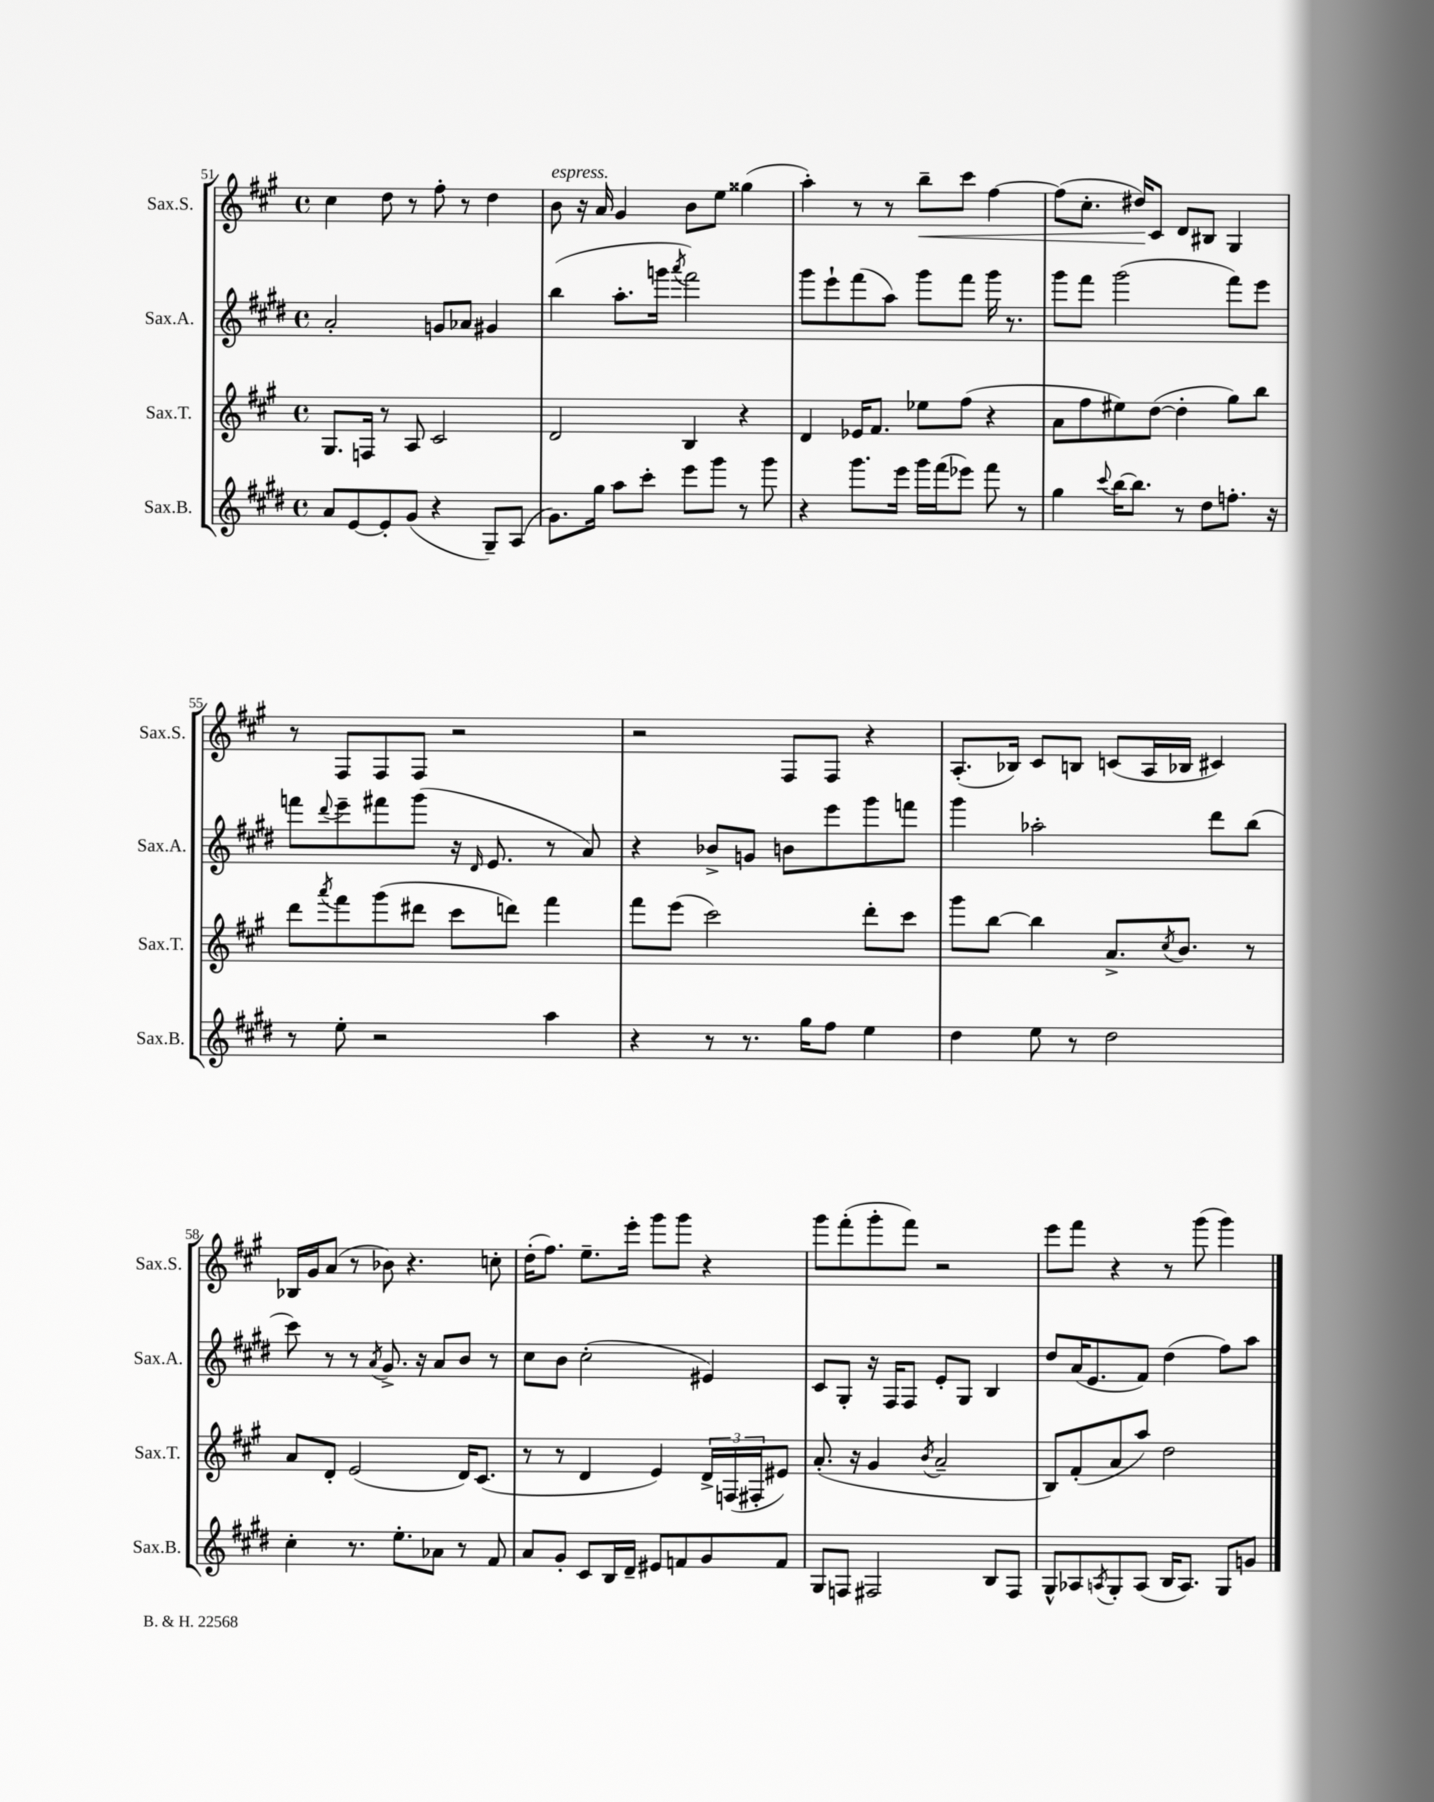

**kern	**kern	**kern	**kern
*staff4	*staff3	*staff2	*staff1
*clefG2	*clefG2	*clefG2	*clefG2
*k[f#c#g#d#]	*k[f#c#g#]	*k[f#c#g#d#]	*k[f#c#g#]
*M4/4	*M4/4	*M4/4	*M4/4
*met(c)	*met(c)	*met(c)	*met(c)
8a	8.G#	2a'	4cc#
[8e	.	.	.
.	16F	.	.
8e']	8r	.	8dd
(8g#	8A	.	8r
4r	2c#	8g	8ff#'
.	.	8a-	8r
8G#~)	.	4g#	4dd
(8A	.	.	.
=	=	=	=
8.g#)	2d	(4bb	8b
.	.	.	16r
16gg#	.	.	16a
8aa	.	8.aa'	4g#
8ccc#'	.	.	.
.	.	16ggg	.
.	.	8qaaa	.
8eee	4B	2fff#)	8b
8ggg#	.	.	8ee
8r	4r	.	(4gg##
8ggg#	.	.	.
=	=	=	=
4r	4d	8ggg#	4aa')
.	.	8eee`	.
8.ggg#	16e-	(8fff#	8r
.	8.f#	.	.
.	.	8aa)	8r
16eee	.	.	.
16ggg#	8ee-	8ggg#	8bb~
(16fff#	.	.	.
8eee-)	(8ff#	8fff#	8ccc#
8fff#	4r	16ggg#	[4ff#
.	.	8.r	.
8r	.	.	.
=	=	=	=
4gg#	8a	8ggg#	(8ff#]
.	8ff#	8fff#	8.cc#'
8qqccc#	.	.	.
[16bb	8ee#)	(2ggg#	.
8.bb]	.	.	16dd#)
.	([8dd	.	8c#
8r	4dd']	.	8d
8dd#	.	.	8B#
8.ff'	8gg#)	8fff#)	4G#
.	8bb	8eee	.
16r	.	.	.
=	=	=	=
8r	8ddd	8fff	8r
.	8qaaa	8qqddd#	.
8ee'	8fff#	8eee~	8F#
2r	(8ggg#	8fff#	8F#
.	8ddd#	(8ggg#	8F#
.	8ccc#	16r	2r
.	.	16qqd#	.
.	.	8.e	.
.	8ddd)	.	.
4aa	4fff#	8r	.
.	.	8a)	.
=	=	=	=
4r	8fff#	4r	2r
.	(8eee	.	.
8r	2ccc#)	8b-^	.
8.r	.	8g	.
.	.	8b	8F#
16gg#	.	.	.
8ff#	.	8eee	8F#
4ee	8ddd'	8ggg#	4r
.	8ccc#	8fff	.
=	=	=	=
4dd#	8ggg#	4ggg#	(8.A'
.	[8bb	.	.
.	.	.	16B-)
8ee	4bb]	2aa-'	8c#
8r	.	.	8B
2dd#	8.a^	.	(8c
.	.	.	16A
.	8qcc#	.	.
.	8.b	.	16B-
.	.	8ddd#	4c#)
.	8r	(8bb	.
=	=	=	=
4cc#'	8a	8ccc#)	16B-
.	.	.	16g#
.	8d'	8r	(8a
8.r	(2e	8r	8r
.	.	8qa	.
.	.	8.g#^	8b-)
8.ee'	.	.	.
.	.	.	4.r
.	.	16r	.
8a-	.	8a	.
8r	16d)	8b	.
.	(8.c#	.	.
8f#	.	8r	8cc'
=	=	=	=
8a	8r	8cc#	(16dd'
.	.	.	8.ff#)
8g#'	8r	8b	.
8c#	4d	(2cc#'	8.ee~
16B	.	.	.
16d#~	.	.	16eee'
8e#	4e)	.	8ggg#
8f	.	.	8ggg#
8g#	24d^	4e#)	4r
.	(24F	.	.
.	24F#'	.	.
8f	8e#)	.	.
=	=	=	=
8G#	(8.a'	8c#	8ggg#
8F	.	8G#'	(8fff#'
.	16r	.	.
2F#	4g#	16r	8ggg#'
.	.	16F#	.
.	.	8F#	8fff#)
.	8qb	.	.
.	2a~	8e'	2r
.	.	8G#	.
8B	.	4B	.
8F#	.	.	.
=	=	=	=
8G#^^	8B)	8dd#	8eee
8A-	(8f#'	(16a	8fff#
.	.	8.e	.
8qA	.	.	.
8G#'	8a	.	4r
(8A	8aa)	8f#)	.
16B	2dd	(4dd#	8r
8.A)	.	.	.
.	.	.	(8ggg#
8G#	.	8ff#)	4ggg#)
8g	.	8aa	.
==	==	==	==
*-	*-	*-	*-
